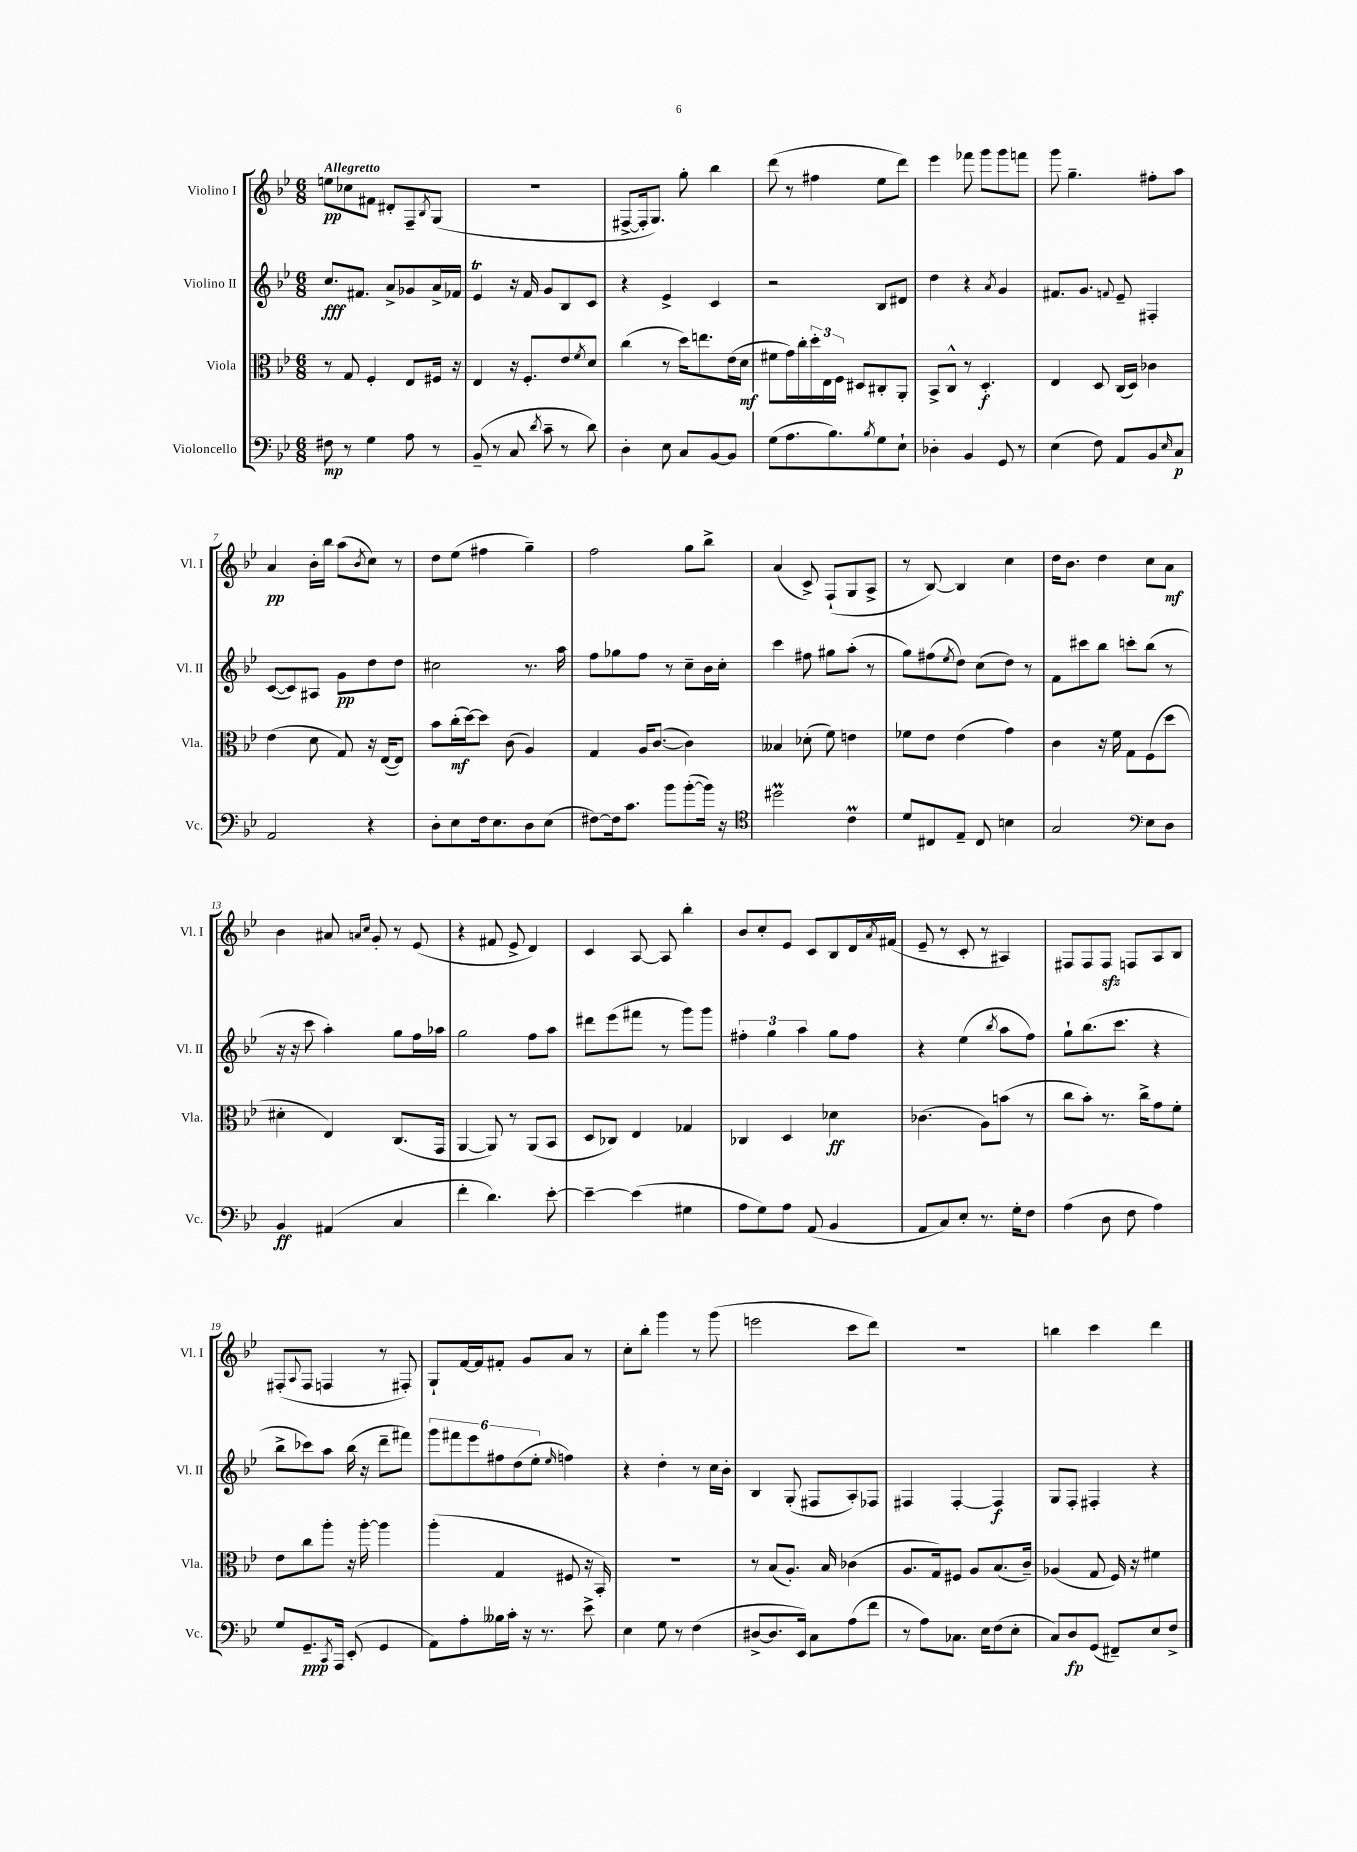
<<
\new StaffGroup <<
\new Staff = "s0" \with { instrumentName = "Violino I" shortInstrumentName = "Vl. I" } {
    \clef treble \key bes \major \numericTimeSignature \time 6/8 \tempo "Allegretto"
    e''8\pp ces''8 fis'8 dis'8-. f8-- \acciaccatura { bes8 } g8( |
    R2. |
    fis8~-> fis16-. g8.) g''8-. bes''4 |
    d'''8( r8 fis''4 ees''8 d'''8) |
    ees'''4 fes'''8 g'''8 g'''8 f'''8 |
    g'''8 g''4.-- fis''8-. a''8 |
    a'4\pp bes'16-. bes''16 a''8( \acciaccatura { bes'8 } c''8) r8 |
    d''8 ees''8( fis''4 g''4--) |
    f''2 g''8 bes''8-> |
    a'4( c'8->) f8-!( g8 a8-> |
    r8 bes8~) bes4 c''4 |
    d''16 bes'8. d''4 c''8 a'8\mf |
    bes'4 ais'8 \grace { a'16 c''16 } g'8-. r8 ees'8( |
    r4 fis'8 ees'8-> d'4) |
    c'4 a8~ a8 bes''4-. |
    bes'8 c''8-. ees'8 c'8 bes8 d'16 \acciaccatura { a'8 } fis'16( |
    ees'8-- r8 c'8-. r8 ais4) |
    fis8 fis8 fis8\sfz f8 a8 bes8 |
    fis8-.( \appoggiatura { a8 } fis8 f4 r8 fis8-.) |
    g8-! f'16~ f'16 fis'8-. g'8 a'8 r8 |
    c''8-. bes''8-. g'''4 r8 g'''8( |
    e'''2 c'''8 d'''8) |
    R2. |
    b''4 c'''4 d'''4 \bar "|." |
}
\new Staff = "s1" \with { instrumentName = "Violino II" shortInstrumentName = "Vl. II" } {
    \clef treble \key bes \major \numericTimeSignature \time 6/8
    c''8.\fff fis'8. a'8-> ges'8 a'16-> fes'16 |
    ees'4\trill r16 f'16 g'8 bes8 c'8 |
    r4 ees'4-> c'4 |
    r2 bes8 dis'8 |
    d''4 r4 \acciaccatura { a'8 } g'4 |
    fis'8. g'8. \appoggiatura { f'8 } ees'8-- fis4-. |
    c'8~( c'8) ais8 g'8\pp d''8 d''8 |
    cis''2 r8. a''16 |
    f''8 ges''8 f''8 r8 c''8-- bes'16 c''16-. |
    c'''4 fis''8 gis''8 a''8-.( r8 |
    g''8) fis''8( \acciaccatura { ees''8 } d''8) c''8( d''8) r8 |
    f'8 cis'''8 bes''8 c'''8-. bes''8( r8 |
    r16 r16 c'''8 a''4-.) g''8 f''16 aes''16 |
    g''2 f''8 a''8 |
    dis'''8 ees'''8( fis'''8 r8 g'''8) g'''8 |
    \tuplet 3/2 { fis''4-. g''4 a''4 } g''8 fis''8 |
    r4 ees''4( \acciaccatura { bes''8 } a''8 f''8) |
    g''8-! bes''8.( c'''8. r4 |
    bes''8-> ces'''8) a''8 bes''16( r16 d'''8-- fis'''8) |
    \tuplet 6/4 { g'''8 fis'''8 ees'''8 fis''8 d''8( ees''8-. } \grace { ees''16 } f''4) |
    r4 d''4-. r8 c''16 bes'16-. |
    bes4 g8-.( fis8 a8-.) fes8 |
    fis4 fis4~-. fis4\f |
    g8 f8-. fis4-. r4 \bar "|." |
}
\new Staff = "s2" \with { instrumentName = "Viola" shortInstrumentName = "Vla." } {
    \clef alto \key bes \major \numericTimeSignature \time 6/8
    r8 g8 f4-. ees8 fis16 r16 |
    ees4 r16 f8.-. ees'8 \acciaccatura { f'8 } d'8 |
    c''4( r8 d''16) e''8. ees'16( d'16\mf |
    fis'8 g'16) c''16-. \tuplet 3/2 { d''16-. ees16 f16 } dis8 cis8-. a,8-. |
    bes,8-> c8-^ r8 d4.-.\f |
    ees4 d8 c16( d16) ces'4 |
    ees'4( d'8 g8) r16 ees16~( ees8) |
    bes'8 c''16-.\mf( d''16~) d''8 c'8( a4) |
    g4 a16 c'8.~( c'4) |
    beses4 des'8-.( f'8) e'4 |
    fes'8 ees'8 ees'4( g'4) |
    c'4 r16 f'16 g8 f8( d''8 |
    dis'4-. ees4) c8.( g,16 |
    a,4~ a,8) r8 a,8( bes,8 |
    d8 ces8) ees4 ges4 |
    ces4 d4 des'4\ff |
    ces'4.( a8) b'8( r8 |
    c''8 bes'8-.) r8. c''16-> g'8 f'8-. |
    ees'8 c''8 a''8-. r16 a''16~-. a''4 |
    a''4-.( g4 fis8 r16 bes,16-.) |
    R2. |
    r8 bes8( a8.-.) bes16 ces'4( |
    a8. g16) fis8 a8 bes8.( c'16--) |
    aes4( g8 f16) r16 fis'4 \bar "|." |
}
\new Staff = "s3" \with { instrumentName = "Violoncello" shortInstrumentName = "Vc." } {
    \clef bass \key bes \major \numericTimeSignature \time 6/8
    fis8\mp r8 g4 a8 r8 |
    bes,8--( r8 c8 \acciaccatura { d'8 } c'8-- r8 d'8) |
    d4-. ees8 c8 bes,8~ bes,8 |
    g8( a8. bes8.) \acciaccatura { bes8 } g8 ees8-! |
    des4-. bes,4 g,8 r8 |
    ees4( f8) a,8 bes,8 \grace { ees16 } c8\p |
    a,2 r4 |
    d8-. ees8 f16 ees8. d8 ees8( |
    fis8~) fis16 c'8. bes'8 bes'8~-.( bes'16) r16 |
    \clef tenor dis''2\prall c'4\prall |
    d'8 cis8 ees8-- cis8 b4 |
    g2 \clef bass ees8 d8 |
    bes,4\ff ais,4( c4 |
    f'4-. d'4.) ees'8~-. |
    ees'4~-- ees'4( gis4 |
    a8 g8) a8 a,8( bes,4 |
    a,8 c8) ees8-. r8. g16-. f8 |
    a4( d8 f8 a4) |
    g8 g,8.--\ppp \acciaccatura { c,8 } a,,16 ees,8-.( g,4 |
    a,8) a8-. beses16 c'16-. r16 r8. ees'8-> |
    ees4 g8 r8 f4( |
    dis8~-> dis8. ees,16) c8 a8( f'8 |
    r8 a8) ces8. ees16 f8( ees8-. |
    c8) d8\fp g,8( fis,8--) ees8 f8-> \bar "|." |
}
>>
>>
